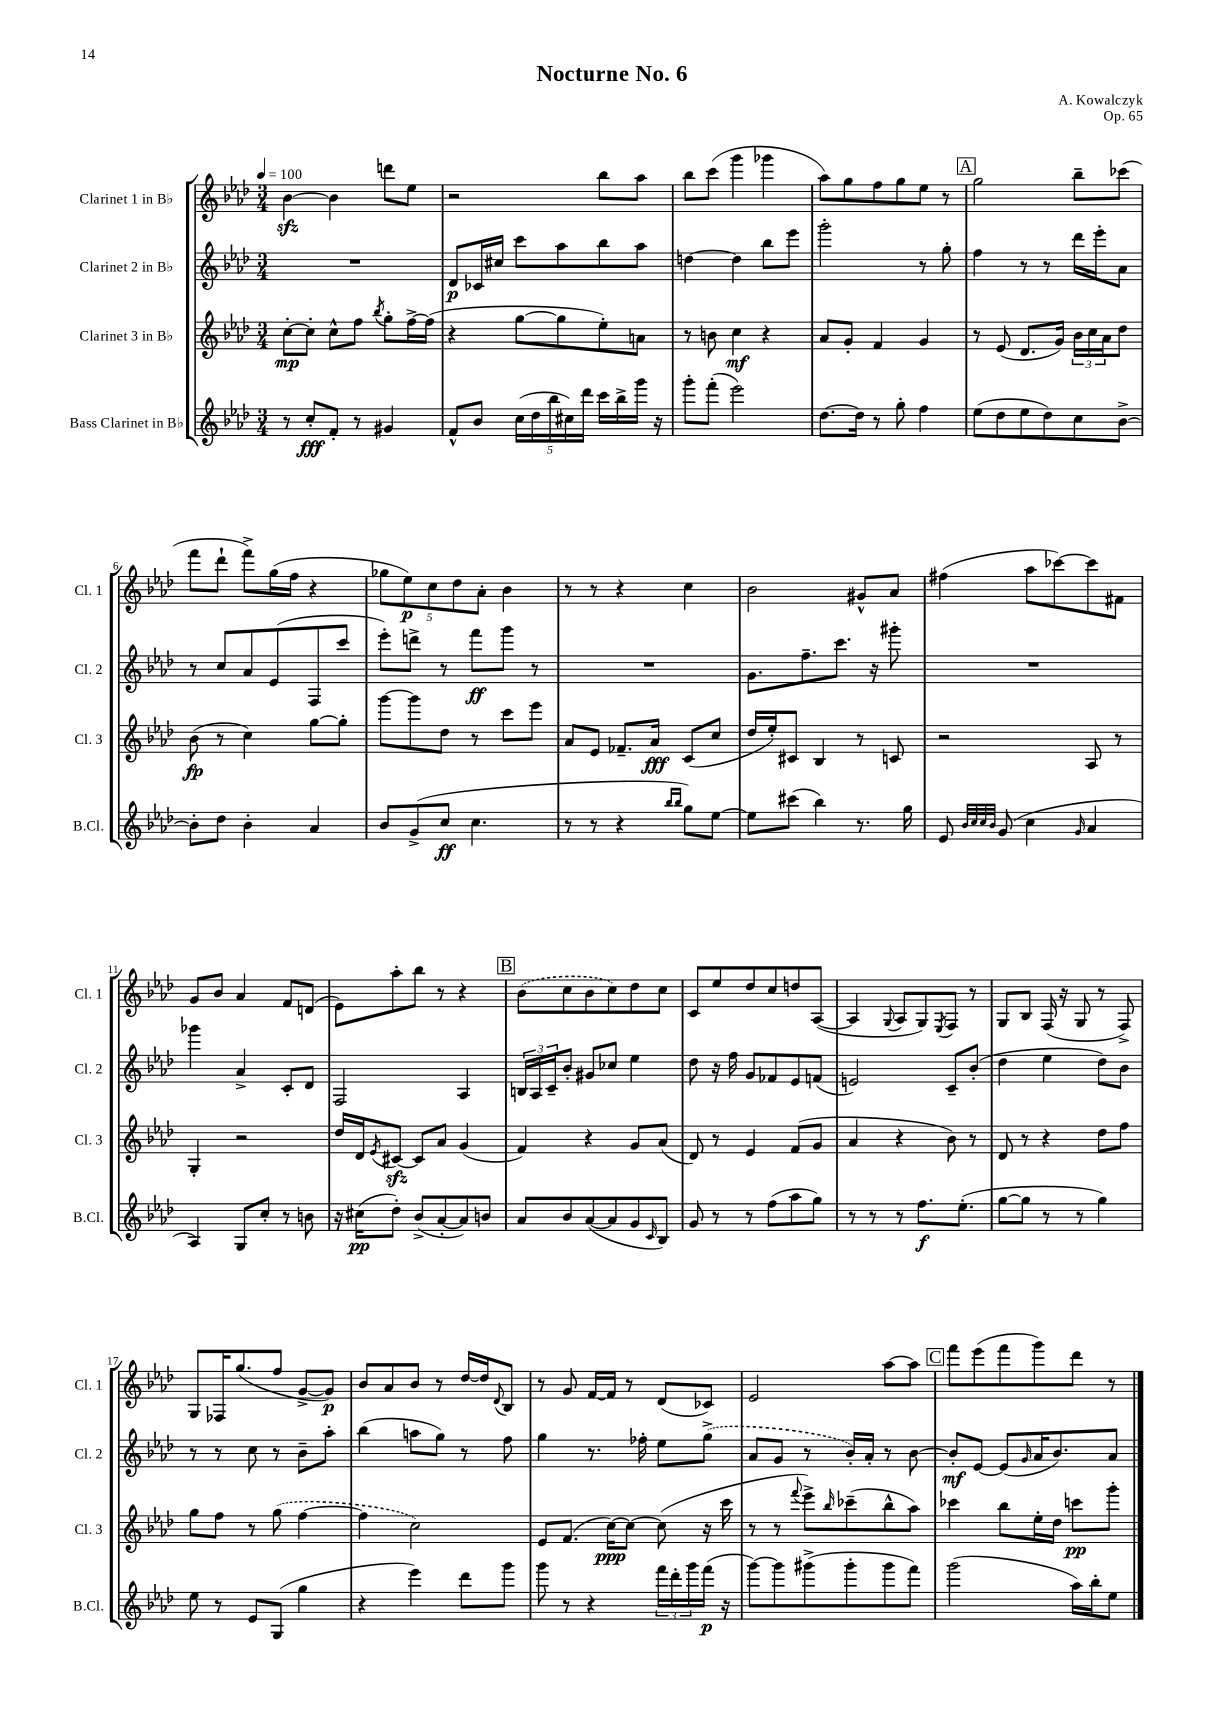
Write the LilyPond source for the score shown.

\header { title = "Nocturne No. 6" composer = "A. Kowalczyk" opus = "Op. 65" }
<<
\new StaffGroup <<
\new Staff = "s0" \with { instrumentName = "Clarinet 1 in Bb" shortInstrumentName = "Cl. 1" } {
    \clef treble \key aes \major \numericTimeSignature \time 3/4 \tempo 4 = 100
    bes'4~\sfz bes'4 d'''8 ees''8 |
    r2 bes''8 aes''8 |
    bes''8 c'''8( g'''4 ges'''4 |
    aes''8) g''8 f''8 g''8 ees''8 r8 |
    \mark \markup { \box "A" } g''2 bes''8-- ces'''8( |
    f'''8 des'''8-! f'''8->) g''16( f''16 r4 |
    \tuplet 5/4 { ges''8 ees''8\p) c''8 des''8 aes'8-. } bes'4 |
    r8 r8 r4 c''4 |
    bes'2 gis'8-^ aes'8 |
    fis''4( aes''8 ces'''8~) ces'''8 fis'8 |
    g'8 bes'8 aes'4 f'8 d'8( |
    ees'8) aes''8-. bes''8 r8 r4 |
    \mark \markup { \box "B" } \once \slurDashed bes'8( c''8 bes'8 c''8) des''8 c''8 |
    c'8 ees''8 des''8 c''8 d''8 aes8~( |
    aes4 \appoggiatura { g8 } aes8 g8) \acciaccatura { ees8 } f8 r8 |
    g8 bes8 f16( r16 g8 r8 f8->) |
    g8 fes16 g''8.( f''8 g'8~-> g'8\p) |
    bes'8 aes'8 bes'8 r8 des''16~ des''16 \appoggiatura { des'8 } bes8 |
    r8 g'8 f'16~ f'16 r8 des'8( ces'8) |
    ees'2 aes''8~ aes''8 |
    \mark \markup { \box "C" } f'''8 ees'''8( f'''8 g'''8) des'''8 r8 \bar "|." |
}
\new Staff = "s1" \with { instrumentName = "Clarinet 2 in Bb" shortInstrumentName = "Cl. 2" } {
    \clef treble \key aes \major \numericTimeSignature \time 3/4
    R2. |
    des'8\p ces'16 cis''16 c'''8 aes''8 bes''8 aes''8 |
    d''4~ d''4 bes''8 ees'''8 |
    g'''2-. r8 g''8-. |
    \mark \markup { \box "A" } f''4 r8 r8 des'''16 ees'''16-. aes'8 |
    r8 c''8 aes'8 ees'8( f8 c'''8 |
    ees'''8-.) d'''8-> r8 f'''8\ff g'''8 r8 |
    R2. |
    g'8. f''8.-- c'''8. r16 gis'''8-. |
    R2. |
    ges'''4 aes'4-> c'8-. des'8 |
    f2 aes4 |
    \mark \markup { \box "B" } \tuplet 3/2 { b16 aes16 c'16-- } bes'8-. gis'8 ces''8 ees''4 |
    des''8 r16 f''16 g'8 fes'8 ees'8 f'8( |
    e'2) c'8-- bes'8-.( |
    des''4 ees''4 des''8) bes'8 |
    r8 r8 c''8 r8 bes'8-- aes''8-. |
    bes''4( a''8 g''8) r8 f''8 |
    g''4 r8. fes''16-. ees''8 \once \slurDashed g''8->( |
    aes'8 g'8 r8 bes'16-.) aes'16-. r8 bes'8~ |
    \mark \markup { \box "C" } bes'8-.\mf ees'8~ ees'8( \grace { g'16 } aes'16 bes'8.) aes'8 \bar "|." |
}
\new Staff = "s2" \with { instrumentName = "Clarinet 3 in Bb" shortInstrumentName = "Cl. 3" } {
    \clef treble \key aes \major \numericTimeSignature \time 3/4
    c''8~-.\mp c''8-. c''8-^ f''8 \acciaccatura { bes''8 } g''8-. f''16~-> f''16( |
    r4 g''8~ g''8 ees''8-.) a'8 |
    r8 b'8 c''4\mf r4 |
    aes'8 g'8-. f'4 g'4 |
    \mark \markup { \box "A" } r8 ees'8( des'8. g'16) \tuplet 3/2 { bes'16 c''16 aes'16 } des''8 |
    bes'8\fp( r8 c''4) g''8~ g''8-. |
    g'''8~ g'''8 des''8 r8 c'''8 ees'''8 |
    aes'8 ees'8 fes'8.-- aes'16\fff c'8( c''8 |
    des''16 ees''16-.) cis'8 bes4 r8 c'8 |
    r2 aes8 r8 |
    g4-. r2 |
    des''16 des'16 \acciaccatura { ees'8 } cis'8~\sfz cis'8 aes'8 g'4( |
    \mark \markup { \box "B" } f'4) r4 g'8 aes'8( |
    des'8) r8 ees'4 f'8( g'8 |
    aes'4 r4 bes'8) r8 |
    des'8 r8 r4 des''8 f''8 |
    g''8 f''8 r8 \once \slurDashed g''8( f''4~ |
    f''4 c''2) |
    ees'8 f'8.( c''16~\ppp) c''8~ c''8( r16 c'''16 |
    r8 r8 \appoggiatura { f'''8 } ees'''8->) \grace { bes''16 } ces'''8--( bes''8-^ aes''8) |
    \mark \markup { \box "C" } ces'''4 bes''8 ees''16-. des''16 c'''8\pp g'''8-. \bar "|." |
}
\new Staff = "s3" \with { instrumentName = "Bass Clarinet in Bb" shortInstrumentName = "B.Cl." } {
    \clef treble \key aes \major \numericTimeSignature \time 3/4
    r8 c''8-.\fff f'8-. r8 gis'4 |
    f'8-^ bes'8 \tuplet 5/4 { c''16( des''16 bes''16 cis''16) des'''16 } c'''16 bes''16-> g'''16 r16 |
    g'''8-. f'''8-.( ees'''2) |
    des''8.~ des''16 r8 g''8-. f''4 |
    \mark \markup { \box "A" } ees''8( des''8 ees''8 des''8) c''8 bes'8~-> |
    bes'8-. des''8 bes'4-. aes'4 |
    bes'8 g'8->( c''8\ff c''4. |
    r8 r8 r4 \grace { bes''16 bes''16 } g''8) ees''8~ |
    ees''8 cis'''8( bes''4) r8. g''16 |
    ees'8 \grace { bes'32 c''32 c''32 bes'32 } g'8( c''4 \grace { g'16 } aes'4 |
    aes4) g8 c''8-. r8 b'8 |
    r16 cis''16\pp( des''8-.) bes'8->( aes'8~-. aes'8) b'8 |
    \mark \markup { \box "B" } aes'8 bes'8 aes'8~( aes'8 g'8 \grace { c'16 } bes8) |
    g'8 r8 r8 f''8( aes''8 g''8) |
    r8 r8 r8 f''8.\f ees''8.-.( |
    g''8~ g''8 r8 r8 g''4) |
    ees''8 r8 ees'8 g8( g''4 |
    r4 ees'''4) des'''8 g'''8 |
    g'''8 r8 r4 \tuplet 3/2 { f'''16 des'''16-. g'''16 } f'''16\p( r16 |
    g'''8~) g'''8 gis'''8->( gis'''8-. gis'''8 f'''8) |
    \mark \markup { \box "C" } g'''2( aes''16) bes''16-. ees''8 \bar "|." |
}
>>
>>
